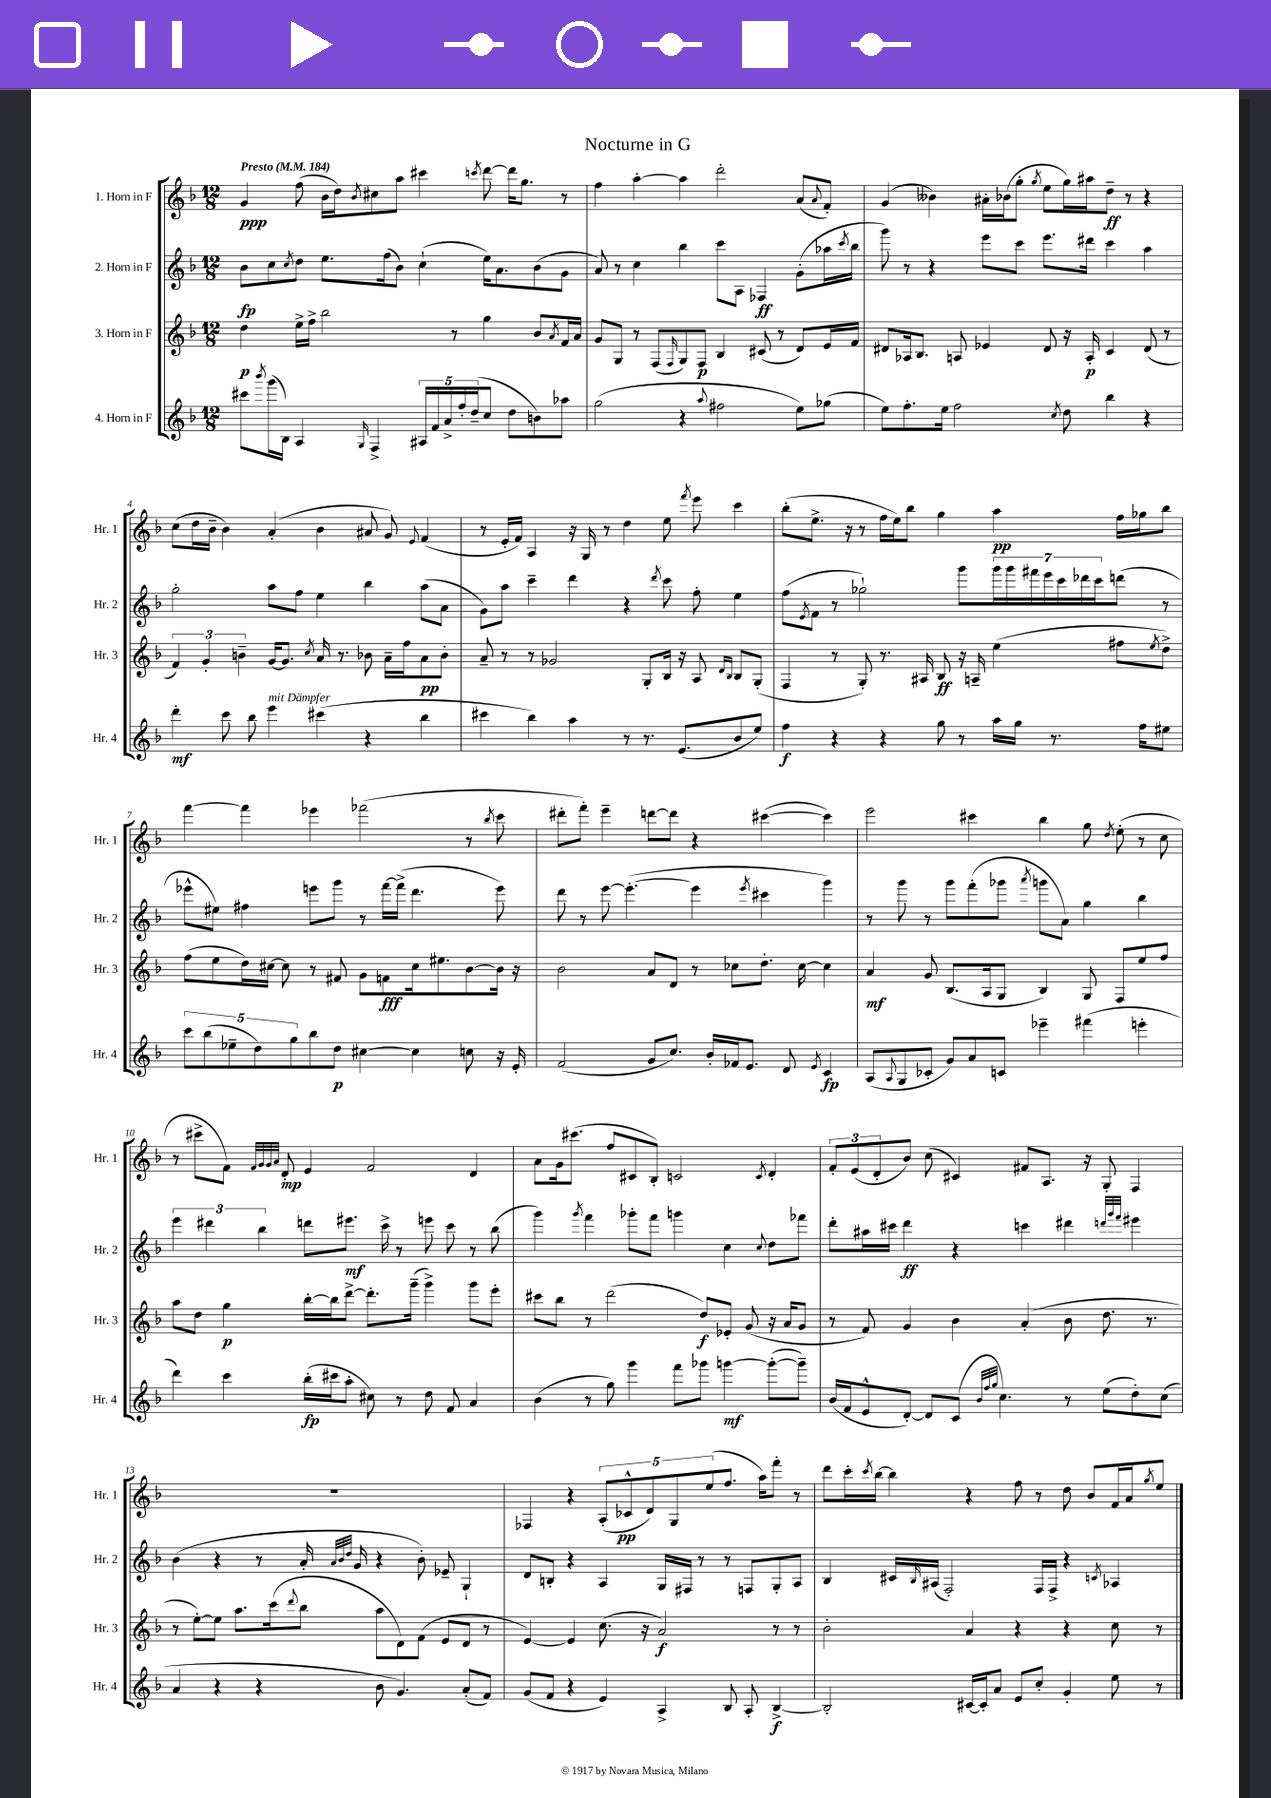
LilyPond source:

\header { title = "Nocturne in G" }
<<
\new StaffGroup <<
\new Staff = "s0" \with { instrumentName = "1. Horn in F" shortInstrumentName = "Hr. 1" } {
    \clef treble \key f \major \numericTimeSignature \time 12/8 \tempo "Presto" 4 = 184
    g'4\ppp f''8( bes'16 d''16) \acciaccatura { bes'8 } cis''8 a''8 cis'''4 \acciaccatura { c'''8 } d'''8~ d'''16 g''8. r8 |
    f''4 a''4~-. a''4 d'''2-. a'8( \appoggiatura { a'8 } f'8-.) |
    g'4( beses'4) ais'16-. bes'16( g''8-. \acciaccatura { g''8 } e''8 g''16) ais''16 d''8--\ff r8 r4 |
    c''8( d''16 bes'16-- bes'4) a'4-.( bes'4 ais'8 g'8) \appoggiatura { e'8 } f'4( |
    r8 e'16-. f'16) a4 r16 g16 r8 d''4 e''8 \acciaccatura { f'''8 } e'''8 c'''4 |
    bes''8-.( e''8.-> r16 r8 f''16 e''16) bes''8 g''4 a''4\pp f''16 ges''16 bes''8 |
    f'''4~ f'''4 ees'''4 fes'''2( r8 \acciaccatura { bes''8 } c'''8 |
    dis'''8-. f'''8-.) e'''4-- d'''8~ d'''8 r4 cis'''4~( cis'''4) |
    e'''2 cis'''4 bes''4 g''8 \acciaccatura { d''8 } e''8-.( r8 c''8 |
    r8 cis'''8-> f'8) \grace { f'32 g'32 g'32 a'32 } d'8-.\mp e'4 f'2 d'4 |
    a'8 g'16 cis'''8.( f''8 cis'8 bes8-.) c'2 \acciaccatura { c'8 } d'4-. |
    \tuplet 3/2 { f'8-. e'8( d'8-. } bes'8) c''8( cis'4) fis'8 a8. r16 g8-. f4 |
    R1. |
    fes4 r4 \tuplet 5/4 { a8-.( ces'8-^\pp d'8) g8 e''8( } f''8. a''16) f'''8-. r8 |
    d'''8 c'''16-. \acciaccatura { c'''8 } bes''16~ bes''4 r4 f''8 r8 d''8 bes'8 f'16 a'16 \acciaccatura { g''8 } e''8 \bar "|." |
}
\new Staff = "s1" \with { instrumentName = "2. Horn in F" shortInstrumentName = "Hr. 2" } {
    \clef treble \key f \major \numericTimeSignature \time 12/8
    bes'8\fp c''8 \acciaccatura { c''8 } d''8 e''8. f''16( bes'8) c''4-!( e''16) a'8. bes'8( g'8 |
    a'8) r8 c''4 bes''4 c'''8 a8 fes4\ff g'8-.( aes''16 \acciaccatura { c'''8 } bes''16 |
    g'''8) r8 r4 e'''8 c'''8 e'''8. dis'''16 c'''4 a''4 |
    g''2-. a''8 f''8 e''4 bes''4 a''8( a'8 |
    g'8) a''8 c'''4-- d'''4 r4 \acciaccatura { d'''8 } c'''8 f''8-. e''4 |
    f''8( \acciaccatura { e'8 } f'8 r8 ges''2-!) g'''8 \tuplet 7/4 { g'''16 g'''16 fis'''16 e'''16 c'''16 des'''16 c'''16 } d'''8( r8 |
    ees'''8-^ eis''8) fis''4 e'''8 g'''8 r8 f'''16~ f'''16->( d'''4. e'''8) |
    d'''8 r8 e'''8~ e'''4.~-.( e'''4 \acciaccatura { e'''8 } cis'''4 g'''4) |
    r8 g'''8 r8 g'''8 f'''8-.( ges'''8 \acciaccatura { a'''8 } g'''8 a'8) g''4 bes''4 |
    \tuplet 3/2 { e'''4 dis'''4 bes''4 } d'''8 eis'''8.\mf c'''16-> r8 e'''8 c'''8 r8 bes''8( |
    g'''4) \acciaccatura { g'''8 } f'''4 ges'''8-. f'''8 g'''4 c''4 \appoggiatura { c''8 } d''8 fes'''8 |
    d'''8-. ais''16 cis'''16 d'''4\ff r4 c'''4 dis'''4 \grace { d'''32 g'''32 f'''32 } eis'''4 |
    bes'4( r4 r8 a'16-. \grace { a'32 bes'32 d''32 } g'16 r4 bes'8-.) ees'8-- g4-! |
    d'8 b8-. r4 a4 g16 fis16 r8 r8 f8 g8-. a8 |
    bes4 cis'16 \grace { bes16 } ais16( f2-.) f16 f16-> r4 \acciaccatura { c'8 } aes4 \bar "|." |
}
\new Staff = "s2" \with { instrumentName = "3. Horn in F" shortInstrumentName = "Hr. 3" } {
    \clef treble \key f \major \numericTimeSignature \time 12/8
    d''4\p e''16-> f''16-> bes''2 r8 g''4 bes'8 \acciaccatura { a'8 } f'16 a'16 |
    g'8 g8 r8 f8( \grace { f16 } g8) f8\p bes4 cis'8( r8 d'8) e'16 f'16 |
    dis'8 aes16 bes8. a8 ees'4 dis'8 r16 a16-.\p c'4 dis'8( r8 |
    \tuplet 3/2 { f'4) g'4-. b'4-- } g'16~ g'8. \acciaccatura { c''8 } a'16 r8. bes'8 a'16-- f''16 a'8\pp bes'8-. |
    a'8-- r8 r8 ges'2 g8-. bes16 r16 a8 \grace { d'16 bes16 } bes8 g8-.( |
    f4 r8 g8-.) r8. ais16 bes8\ff r16 a16-- e''4( fis''8 \acciaccatura { e''8 } d''8->) |
    f''8( e''8 d''16) cis''16~ cis''8 r8 fis'8 g'8 f'8\fff cis''16 eis''8. bes'8~ bes'16 r16 |
    bes'2 a'8 d'8 r8 ces''8 d''8.-. ces''16~ ces''4 |
    a'4\mf g'8 bes8.( a16 g8 bes4) g8 f8 e''8 f''8 |
    a''8 d''8 g''4\p bes''16~-. bes''16 d'''8~-> d'''8.-. g'''16--( g'''4->) g'''8 e'''8-. |
    cis'''8 bes''8 r8 d'''2( d''8\f) ees'8-. g'8( r16 a'16 g'8 |
    r8 f'8) g'4 bes'4 a'4-.( bes'8 d''8. r8. |
    r8 e''8~-.) e''8 a''8. c'''16( \appoggiatura { d'''8 } bes''8 a''8 d'8) f'8( e'8 d'8 r8 |
    e'4~) e'4 c''8.( r16 a'2\f) r8 r8 |
    bes'2-. a'4 r4 r4 c''8 r8 \bar "|." |
}
\new Staff = "s3" \with { instrumentName = "4. Horn in F" shortInstrumentName = "Hr. 4" } {
    \clef treble \key f \major \numericTimeSignature \time 12/8
    cis'''8 \acciaccatura { bes'''8 } g'''16( bes16) a4 \grace { g16 } f4-> \tuplet 5/4 { ais16 f'16 a'16-> f''16-. d''16--( } c''8 d''8 b'8) aes''8 |
    g''2( r4 \appoggiatura { a''8 } fis''2 e''8) ges''8( |
    e''8) f''8.-. e''16 f''2 \acciaccatura { c''8 } d''8 bes''4 r4 |
    d'''4-.\mf c'''8 bes''8 e'''4^\markup { \italic "mit Dämpfer" } cis'''4( r4 bes''4 |
    cis'''4 bes''4) a''4 r8 r8. e'8.( bes'8 e''8) |
    f''4\f r4 r4 g''8 r8 a''16 g''16 r8. f''16 eis''8 |
    \tuplet 5/4 { c'''8 bes''8( ees''8-- d''8) g''8 } bes''8 d''8\p cis''4~ cis''4 c''8 r16 e'16-. |
    f'2( g'8 c''8.) bes'16-. fes'16 e'8. d'8 \acciaccatura { e'8 } c'4\fp |
    a8( \appoggiatura { a8 } g8 ces'8-. g'8) a'8 c'8 ees'''4-- fis'''4( e'''4-. |
    d'''4) c'''4 bes''16-.\fp( cis'''16 a''8-. cis''8) r8 d''8 f'8 a'4 |
    bes'4( r8 g''8) g'''4 f'''8 ges'''8 g'''4~\mf g'''8~-.( g'''8--) |
    bes'16( f'16 e'8-^ d'8~-.) d'8 c'8( \grace { bes'32 f''32 g''32 } c''4.) r8 e''8( d''8-.) c''8( |
    a'4 r4 r4 bes'8 g'4.) a'8-.( f'8) |
    g'8( f'8 r4 e'4) a4-> bes8 a8-. bes4~->\f |
    bes2-. cis'16~ cis'16-. a'8 e'8 c''8-. g'4-. e''8 r8 \bar "|." |
}
>>
>>
